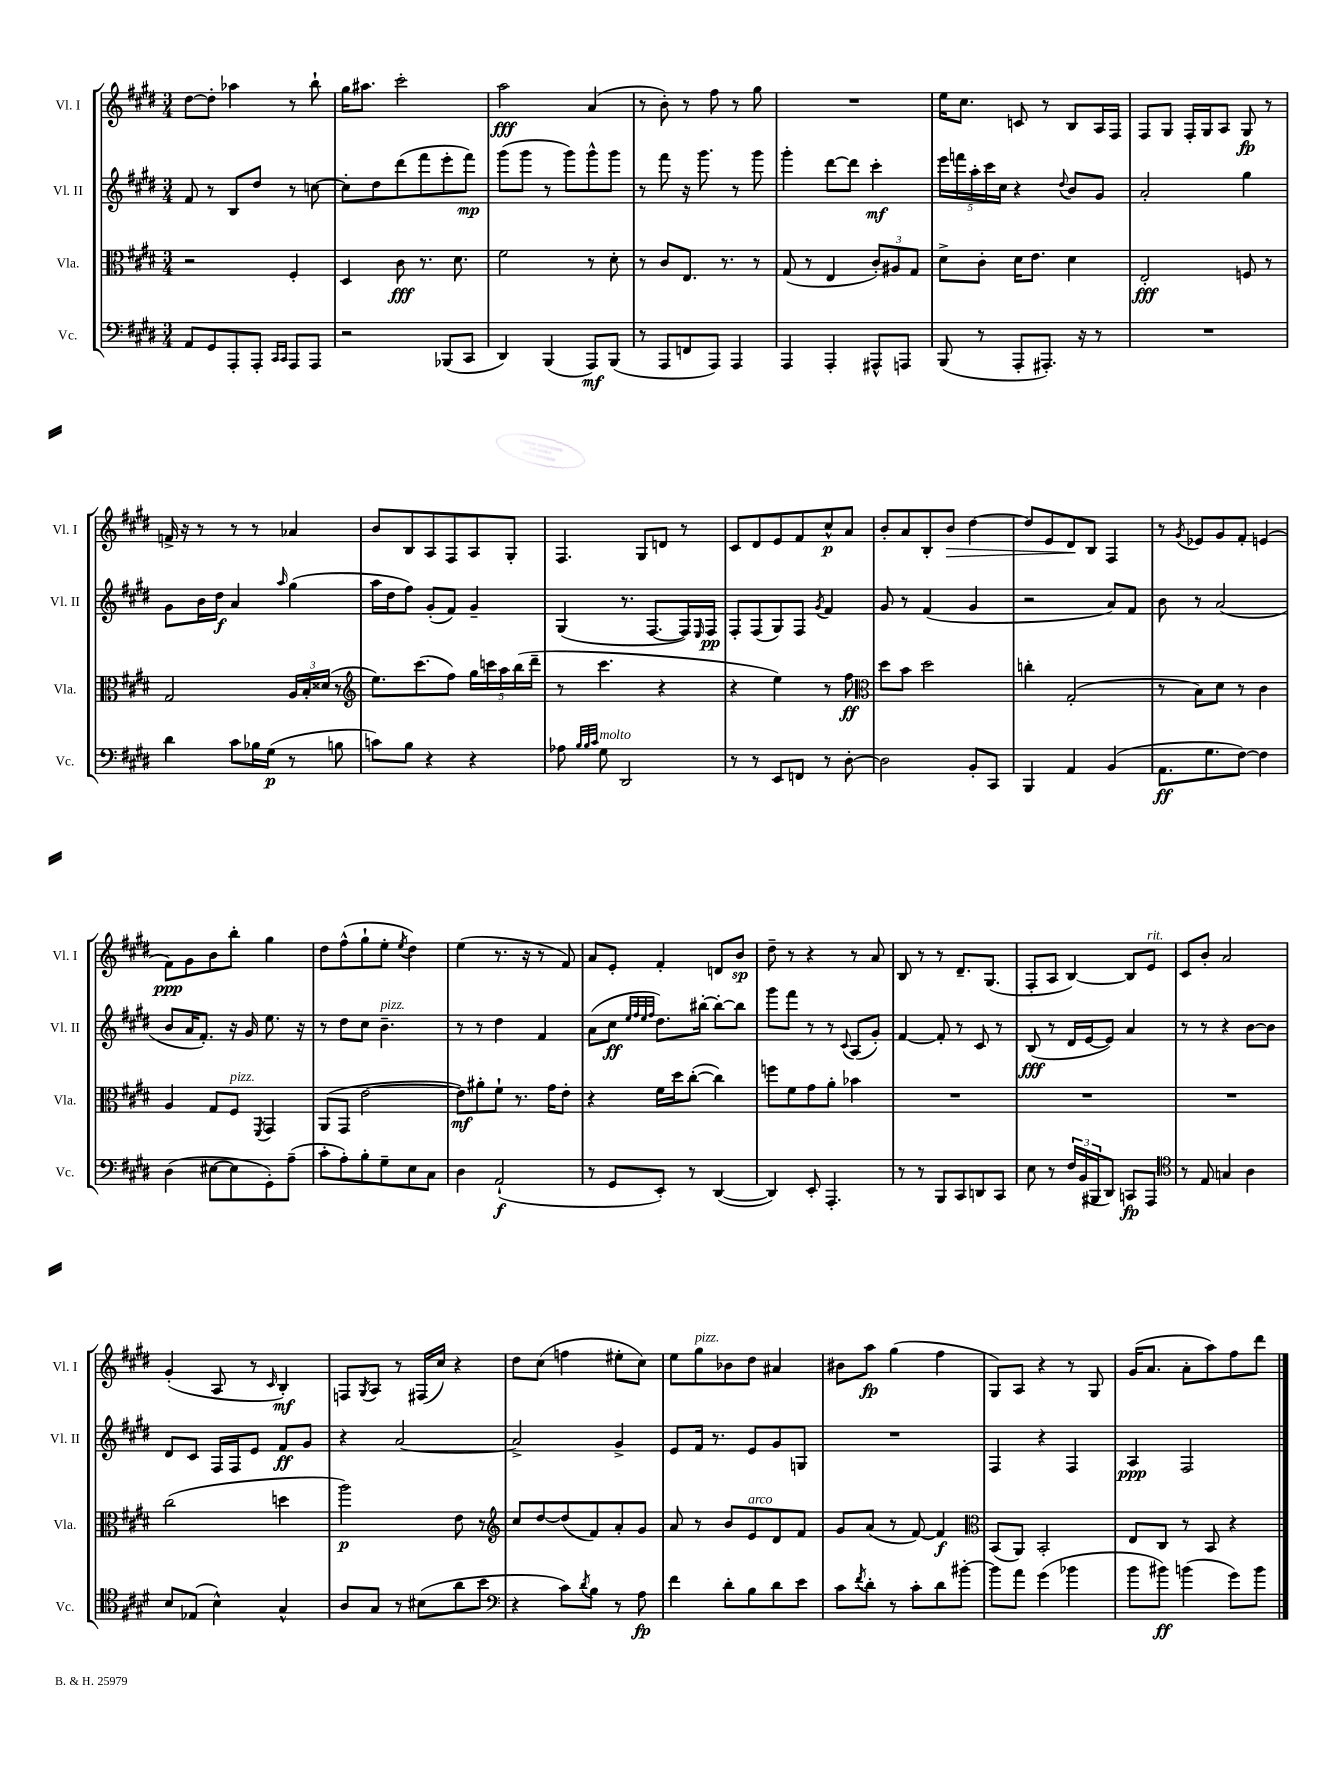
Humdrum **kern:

**kern	**kern	**kern	**kern
*staff4	*staff3	*staff2	*staff1
*clefF4	*clefC3	*clefG2	*clefG2
*k[f#c#g#d#]	*k[f#c#g#d#]	*k[f#c#g#d#]	*k[f#c#g#d#]
*M3/4	*M3/4	*M3/4	*M3/4
8AA/L	2r	8f#/	[8dd#\L
8GG#/	.	8r	8dd#'\]J
8AAA'/	.	8B/L	4aa-\
8AAA'/J	.	8dd#/J	.
16qqCC#/LL	.	.	.
16qqCC#/JJ	.	.	.
8AAA/L	4F#'/	8r	8r
8AAA/J	.	[8cc\	8bb`\
=	=	=	=
2r	4D#/	8cc'\]L	16gg#\LK
.	.	.	8.aa#\J
.	.	8dd#\	.
.	8c#\	(8ddd#\	2ccc#'\
.	8.r	8fff#\	.
(8BBB-/L	.	8eee'\	.
.	8.d#\	.	.
8CC#/J	.	8fff#\J)	.
=	=	=	=
4DD#/)	2f#\	(8ggg#\L	2aa\
.	.	8ggg#\J	.
(4BBB/	.	8r	.
.	.	8ggg#\L)	.
8AAA/L)	8r	8ggg#^^\	(4a/
(8BBB/J	8d#'\	8ggg#\J	.
=	=	=	=
8r	8r	8r	8r
8AAA/L	8c#/L	8fff#\	8b'\)
8FF/	8.E/J	16r	8r
.	.	8.ggg#\	.
8AAA/J)	.	.	8ff#\
.	8.r	.	.
4AAA/	.	8r	8r
.	8r	8ggg#\	8gg#\
=	=	=	=
4AAA/	(8G#/	4ggg#'\	2.r
.	8r	.	.
4AAA'/	4E/	[8ddd#\L	.
.	.	8ddd#\]J	.
8AAA#^^/L	12c#'/L)	4ccc#'\	.
.	12A#/	.	.
8AAA/J	.	.	.
.	12G#/J	.	.
=	=	=	=
(8BBB/	8d#^\L	20eee\LL	16ee\LK
.	.	20fff\	.
.	.	.	8.cc#\J
.	.	20aa'\	.
8r	8c#'\J	.	.
.	.	20ccc#\	.
.	.	20cc#\JJ	.
8AAA'/L	16d#\LK	4r	8c/
.	8.e\J	.	.
8.AAA#'/J)	.	.	8r
.	.	8qqdd#/	.
.	4d#\	8b/L	8B/L
16r	.	.	.
8r	.	8g#/J	16A/L
.	.	.	16F#/JJ
=	=	=	=
2.r	2E'/	2a'/	8F#/L
.	.	.	8G#/J
.	.	.	16F#'/LL
.	.	.	16G#/J
.	.	.	8A/J
.	8F/	4gg#\	8G#/
.	8r	.	8r
=	=	=	=
4d#\	2G#/	8g#\L	16f^/
.	.	.	16r
.	.	16b\L	8r
.	.	16dd#\JJ	.
8c#\L	.	4a/	8r
16B-\L	.	.	8r
(16G#\JJ	.	.	.
.	.	16qqaa/	.
8r	24A/LL	(4gg#\	4a-/
.	24B'/	.	.
.	(24d##/JJ	.	.
8B\	8r	.	.
=	=	=	=
*	*clefG2	*	*
8c\L)	8.ee\L)	16aa\LL	8b/L
.	.	16dd#\J	.
8B\J	.	8ff#\J)	8B/
.	(8.ccc#\	.	.
4r	.	(8g#'/L	8A/
.	8ff#\J)	8f#/J)	8F#/
4r	20gg#\LL	4g#~/	8A/
.	20ccc\	.	.
.	20aa\	.	.
.	.	.	8G#'/J
.	(20bb\	.	.
.	20ddd#~\JJ	.	.
=	=	=	=
8A-\	8r	(4G#/	4.F#/
32qqB/LLL	.	.	.
32qqB/	.	.	.
32qqc#/JJJ	.	.	.
8G#\	4.ccc#\	.	.
2DD#/	.	8.r	.
.	.	.	8G#/L
.	.	[8.F#/L	.
.	4r	.	8d/J
.	.	16F#/]L)	8r
.	.	16qqE/	.
.	.	16F#/JJ	.
=	=	=	=
8r	4r	8F#'/L	8c#/L
8r	.	(8F#/	8d#/
8EE/L	4ee\)	8G#/)	8e/
8FF/J	.	8F#/J	8f#/
.	.	8qg#/	.
8r	8r	4f#/	8cc#^^/
[8D#'\	8ff#\	.	8a/J
=	=	=	=
*	*clefC3	*	*
2D#\]	8dd#\L	8g#/	8b'/L
.	8b\J	8r	8a/
.	2dd#\	(4f#/	8B'/
.	.	.	8b/J
8BB'/L	.	4g#/	[4dd#\
8CC#/J	.	.	.
=	=	=	=
4BBB/	4cc'\	2r	8dd#/]L
.	.	.	8e/
4AA/	(2G#'/	.	8d#/
.	.	.	8B/J
(4BB/	.	8a/L)	4F#/
.	.	8f#/J	.
=	=	=	=
8.AA\L	8r	8b\	8r
.	.	.	8qg#/
.	8B\L)	8r	8e-/L
8.G#\	.	.	.
.	8d#\J	(2a/	8g#/
[8F#\J)	8r	.	8f#'/J
4F#\]	4c#\	.	(4e/
=	=	=	=
(4D#\	4A/	8b/L	8f#\L)
.	.	16a/K	8g#\
.	.	8.f#'/J)	.
[8E#\L	8G#/L	.	8b\
8E#\]	8F#/J	16r	8bb'\J
.	.	16g#/	.
.	8qFF#/	.	.
8GG#'\)	4GG#/	8.ee\	4gg#\
(8A~\J	.	.	.
.	.	16r	.
=	=	=	=
8c#'\L	(8AA/L	8r	8dd#\L
8A'\)	8GG#/J	8dd#\L	(8ff#^^\
8B'\	[2e\	8cc#\J	8gg#`\
8G#~\	.	4.b~\	8ee'\J
.	.	.	8qee/
8E\	.	.	4dd#\)
8C#\J	.	.	.
=	=	=	=
4D#\	8e\]L)	8r	(4ee\
.	8a#'\	8r	.
(2AA`/	8f#`\J	4dd#\	8.r
.	8.r	.	.
.	.	.	16r
.	.	4f#/	8r
.	16g#\LK	.	.
.	8e'\J	.	8f#/)
=	=	=	=
8r	4r	(8a\L	8a/L
8GG#/L	.	8cc#\J	8e'/J
.	.	32qqee/LLL	.
.	.	32qqff#/	.
.	.	32qqee/	.
.	.	32qqff#/JJJ	.
8EE'/J)	16f#\LL	8.dd#\L)	4f#'/
.	16dd#\J	.	.
8r	([8cc#'\J	.	.
.	.	[16bb#'\Jk	.
([4DD#/	4cc#\])	8bb#'\_L	8d/L
.	.	8bb#\]J	8b/J
=	=	=	=
4DD#/])	8ff\L	8ggg#\L	8dd#~\
.	8f#\	8fff#\J	8r
8EE'/	8g#\	8r	4r
4.AAA'/	8a'\J	8r	.
.	.	8qqc#/	.
.	4b-\	(8A/L	8r
.	.	8g#'/J)	8a/
=	=	=	=
8r	2.r	[4f#/	8B/
8r	.	.	8r
8BBB/L	.	8f#'/]	8r
8CC#/	.	8r	8.d#~/L
8DD/	.	8c#/	.
.	.	.	(8.G#/J
8CC#/J	.	8r	.
=	=	=	=
8E\	2.r	(8B/	8F#'/L
8r	.	8r	8A/J
24F#/LL	.	16d#/LL	[4B/)
(24BB/	.	.	.
.	.	[16e/J	.
24BBB#/J	.	.	.
8DD#/J)	.	8e/]J)	.
8CC/L	.	4a/	8B/]L
8AAA/J	.	.	8e/J
=	=	=	=
*clefC4	*	*	*
8r	2.r	8r	8c#/L
8E/	.	8r	8b'/J
4G/	.	4r	2a/
4A\	.	[8b\L	.
.	.	8b\]J	.
=	=	=	=
8B/L	(2cc#\	8d#/L	(4g#'/
(8E-/J	.	8c#/J	.
4B^^\)	.	16F#/LL	8A/
.	.	16F#/J	.
.	.	8e/J	8r
.	.	.	16qqc#/
4G#^^/	4dd\	8f#/L	4B'/)
.	.	8g#/J	.
=	=	=	=
8A/L	2aa\)	4r	8F/L
.	.	.	8qG#/
8G#/J	.	.	8A/J
8r	.	[2a/	8r
(8B#\L	.	.	(16F#/LL
.	.	.	16cc#/JJ)
8a\	8e\	.	4r
8b\J	8r	.	.
=	=	=	=
*clefF4	*clefG2	*	*
4r	8cc#/L	2a^/]	8dd#\L
.	[8dd#/	.	(8cc#\J
8c#\L)	(8dd#/]	.	4ff\
8qd#/	.	.	.
8B\J	8f#/)	.	.
8r	8a'/	4g#^/	8ee#'\L
8A\	8g#/J	.	8cc#\J)
=	=	=	=
4f#\	8a/	8e/L	8ee\L
.	8r	16f#/Jk	8gg#\
.	.	8.r	.
8d#'\L	8b/L	.	8b-\
8B\	8e/	8e/L	8dd#\J
8d#\	8d#/	8g#/	4a#/
8e\J	8f#/J	8G/J	.
=	=	=	=
8c#\L	8g#/L	2.r	8b#\L
8qf#/	.	.	.
8d#'\J	(8a/J	.	8aa\J
8r	8r	.	(4gg#\
8c#'\L	[8f#/)	.	.
8d#\	4f#/]	.	4ff#\
[8b#'\J	.	.	.
=	=	=	=
*	*clefC3	*	*
8b#\]L	(8BB/L	4F#/	8G#/L)
8a\J	8AA/J)	.	8A/J
(4g#\	2BB'/	4r	4r
4b-\	.	4F#/	8r
.	.	.	8G#/
=	=	=	=
8b\L	8E/L	4A/	(16g#/LK
.	.	.	8.a/J
8b#\J)	8C#/J	.	.
(4b\	8r	2F#/	8a'\L
.	8BB/	.	8aa\)
8g#\L)	4r	.	8ff#\
8b\J	.	.	8ddd#\J
==	==	==	==
*-	*-	*-	*-
